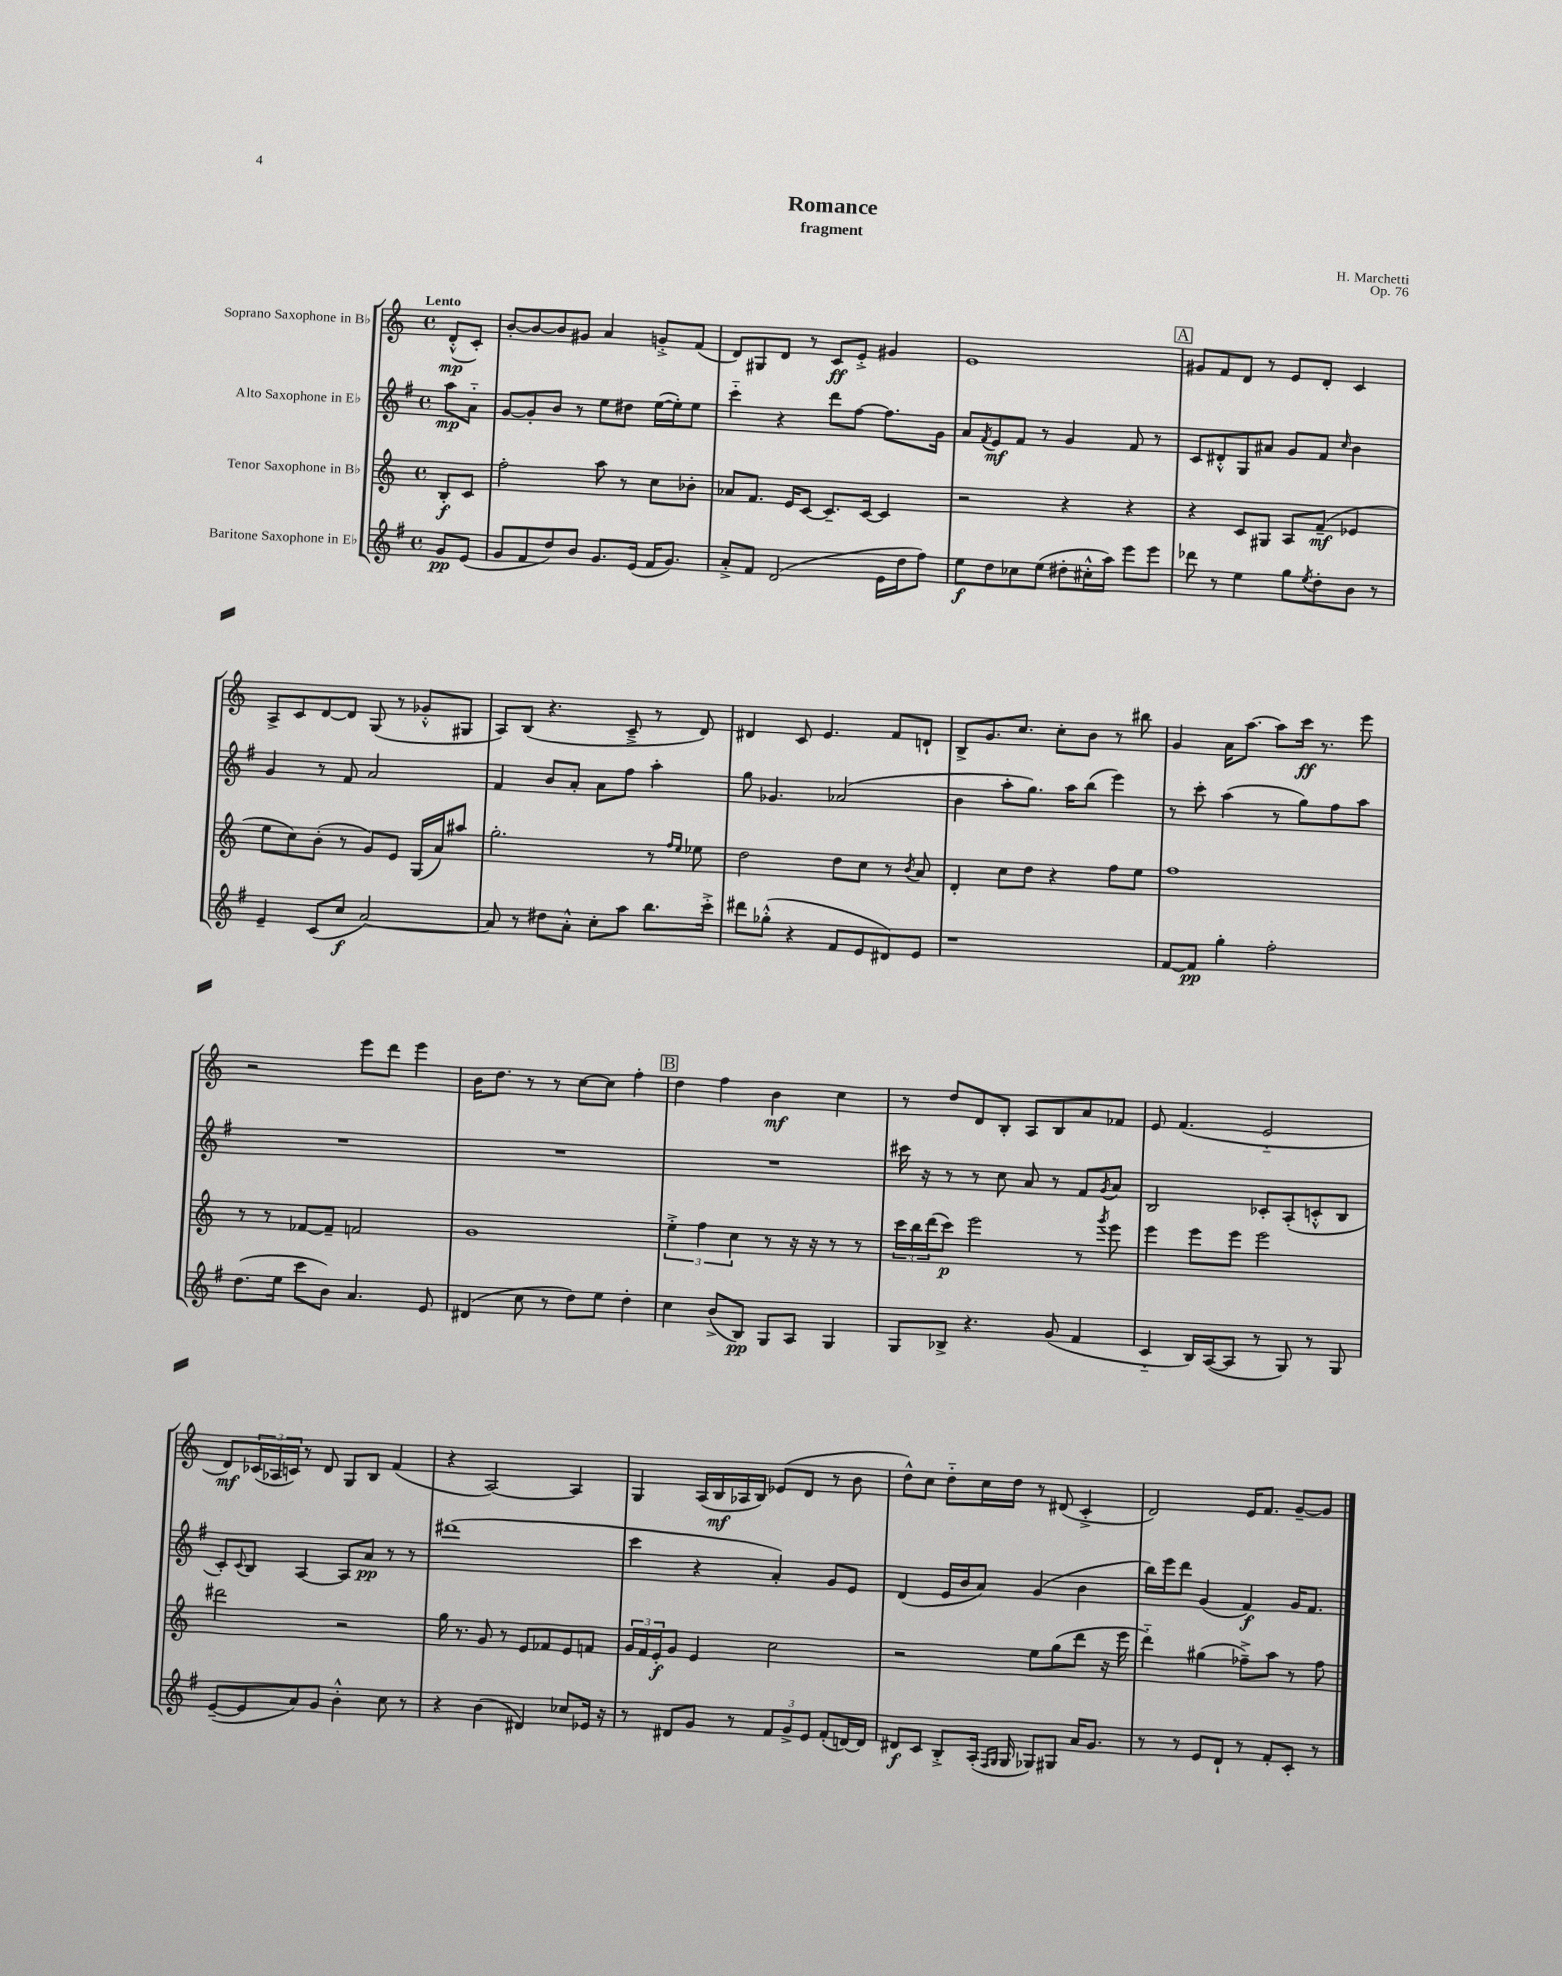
\header { title = "Romance" composer = "H. Marchetti" subtitle = "fragment" opus = "Op. 76" }
<<
\new StaffGroup <<
\new Staff = "s0" \with { instrumentName = "Soprano Saxophone in Bb" } {
    \clef treble \key c \major \defaultTimeSignature \time 4/4 \partial 4 \tempo "Lento"
    d'8-.-^\mp( c'8-.) |
    b'8~-. b'8~ b'8 gis'8 a'4 g'8-.-> f'8( |
    d'8) gis8 d'8 r8 c'8\ff e'8-.-> gis'4 |
    e'1 |
    \mark \markup { \box "A" } gis'8 f'8 d'8 r8 e'8 d'8-. c'4 |
    a8-> c'8 d'8~ d'8 g8( r8 ges'8-.-^ gis8 |
    a8) b8( r4. c'8---> r8 d'8) |
    dis'4 c'8 e'4. f'8 d'8-! |
    b8-> g'8. c''8. c''8-. b'8 r8 bis''8 |
    g'4 a'16 a''8.~ a''8 c'''16\ff r8. e'''8 |
    r2 e'''8 d'''8 e'''4 |
    b'16 d''8. r8 r8 c''8~ c''8 f''4-. |
    \mark \markup { \box "B" } d''4 f''4 b'4\mf c''4 |
    r8 d''8 d'8 b8-. a8 b8 a'8 fes'8 |
    e'8 f'4.( e'2-_ |
    d'8\mf) \tuplet 3/2 { ces'16( aes16 c'16) } r8 d'8 g8 b8 f'4( |
    r4 a2~) a4 |
    g4 a16( b16\mf aes16 b16) ees'8( d'8 r8 b'8 |
    d''8-^) c''8 d''8-_ c''16 d''16 r8 dis'8( c'4-.-> |
    d'2) e'16 f'8. g'8~-- g'8 \bar "|." |
}
\new Staff = "s1" \with { instrumentName = "Alto Saxophone in Eb" } {
    \clef treble \key g \major \defaultTimeSignature \time 4/4 \partial 4
    a''8\mp a'8-_ |
    g'8~ g'8-. b'8 r8 e''8 dis''8 e''16~( e''16-.) e''8 |
    c'''4-_ r4 d'''8 fis''8~ fis''8. g'16 |
    a'8 \acciaccatura { fis'8 } e'8\mf fis'8 r8 g'4 fis'8 r8 |
    \mark \markup { \box "A" } c'8 dis'8-.-^ g8 ais'8 g'8 fis'8 \grace { c''16 } b'4 |
    g'4 r8 fis'8 a'2 |
    fis'4 b'8 a'8-. a'8 fis''8 a''4-. |
    g''8 ges'4. aes'2( |
    b'4 a''8-. g''8.) a''16 b''8( e'''4) |
    r8 c'''8-. a''4( r8 g''8) fis''8 a''8 |
    R1 |
    R1 |
    \mark \markup { \box "B" } R1 |
    cis'''16 r16 r8 r8 c''8 a'8 r8 fis'8 \acciaccatura { g'8 } a'8 |
    b2 ces'8-. a8-.( c'8-.-^ b8 |
    c'8-.) \appoggiatura { c'8 } b8 a4~ a8 a'8\pp r8 r8 |
    dis'''1( |
    c'''4 r4 a'4-.) g'8 e'8 |
    d'4( e'16 b'16 a'8) g'4( b'4 |
    b''16) e'''16 d'''8 g'4( fis'4\f) g'16 fis'8. \bar "|." |
}
\new Staff = "s2" \with { instrumentName = "Tenor Saxophone in Bb" } {
    \clef treble \key c \major \defaultTimeSignature \time 4/4 \partial 4
    b8-.\f c'8 |
    f''2-. a''8 r8 c''8 bes'8-. |
    aes'8 f'8. e'16 c'8~ c'8.-- c'16~ c'4 |
    r2 r4 r4 |
    \mark \markup { \box "A" } r4 c'8 gis8 a8 f'8--\mf( ees'4 |
    e''8 c''8) b'8-.( r8 g'8) e'8 g16( a'16) ais''8 |
    g''2.-. r8 \grace { f''16 e''16 } ees''8 |
    d''2 d''8 c''8 r8 \acciaccatura { b'8 } a'8 |
    d'4-. c''8 d''8 r4 f''8 e''8 |
    f''1 |
    r8 r8 fes'8~ fes'8-- f'2 |
    g'1 |
    \mark \markup { \box "B" } \tuplet 3/2 { e''4-.-> f''4 c''4 } r8 r16 r16 r8 r8 |
    \tuplet 3/2 { c'''16 b''16 d'''16( } c'''8\p) e'''2 r8 \acciaccatura { g'''8 } e'''8 |
    e'''4 e'''8 e'''8 e'''2 |
    dis'''2 r2 |
    g''16 r8. g'8 r8 e'8 fes'8 e'8 f'8 |
    \tuplet 3/2 { g'16 f'16 e'16-.\f } g'8 e'4 c''2 |
    r2 e''8 g''8( d'''8 r16 e'''16 |
    d'''4-_) gis''4( fes''8--->) a''8 r8 fes''8 \bar "|." |
}
\new Staff = "s3" \with { instrumentName = "Baritone Saxophone in Eb" } {
    \clef treble \key g \major \defaultTimeSignature \time 4/4 \partial 4
    g'8\pp e'8( |
    g'8 fis'8 d''8) b'8 g'8. e'16( fis'16 g'8.) |
    a'8-.-> fis'8 d'2( e'16 d''16 fis''8) |
    e''8\f d''8 ces''8 e''8( dis''8-. cis''16-.-^ a''16) e'''8 e'''8 |
    \mark \markup { \box "A" } des'''8 r8 e''4 g''8 \acciaccatura { e''8 } d''8-. b'8 r8 |
    e'4-- c'8( c''8\f a'2~) |
    a'8 r8 dis''8 a'8-.-^ c''8-. a''8 b''8. c'''16-.-> |
    dis'''8 ges''8-.-^( r4 fis'8 e'8 dis'8) e'8 |
    r1 |
    fis'8~ fis'8\pp g''4-. fis''2-. |
    d''8.( e''16 c'''8 b'8) a'4. e'8 |
    dis'4( c''8 r8 d''8) e''8 d''4-. |
    \mark \markup { \box "B" } c''4 b'8->( b8\pp) g8 a8 g4 |
    g8 bes8-> r4. g'8( fis'4 |
    c'4-_ b16) a16~( a8 r8 g8) r8 g8 |
    e'8~--( e'8 a'8) g'8 b'4-.-^ c''8 r8 |
    r4 b'4( dis'4) ces''8 ees'16 r16 |
    r8 dis'8 g'8 r8 \tuplet 3/2 { fis'8 g'8-> e'8 } fis'8-.( d'16~) d'16 |
    dis'8\f c'8 b8-.-> a16-.( \grace { fis16 g16 } g16 ges8) gis8 a'16 g'8. |
    r8 r8 e'8 d'8-! r8 fis'8-. c'8-. r8 \bar "|." |
}
>>
>>
\layout { \context { \Score \remove "Bar_number_engraver" } }
